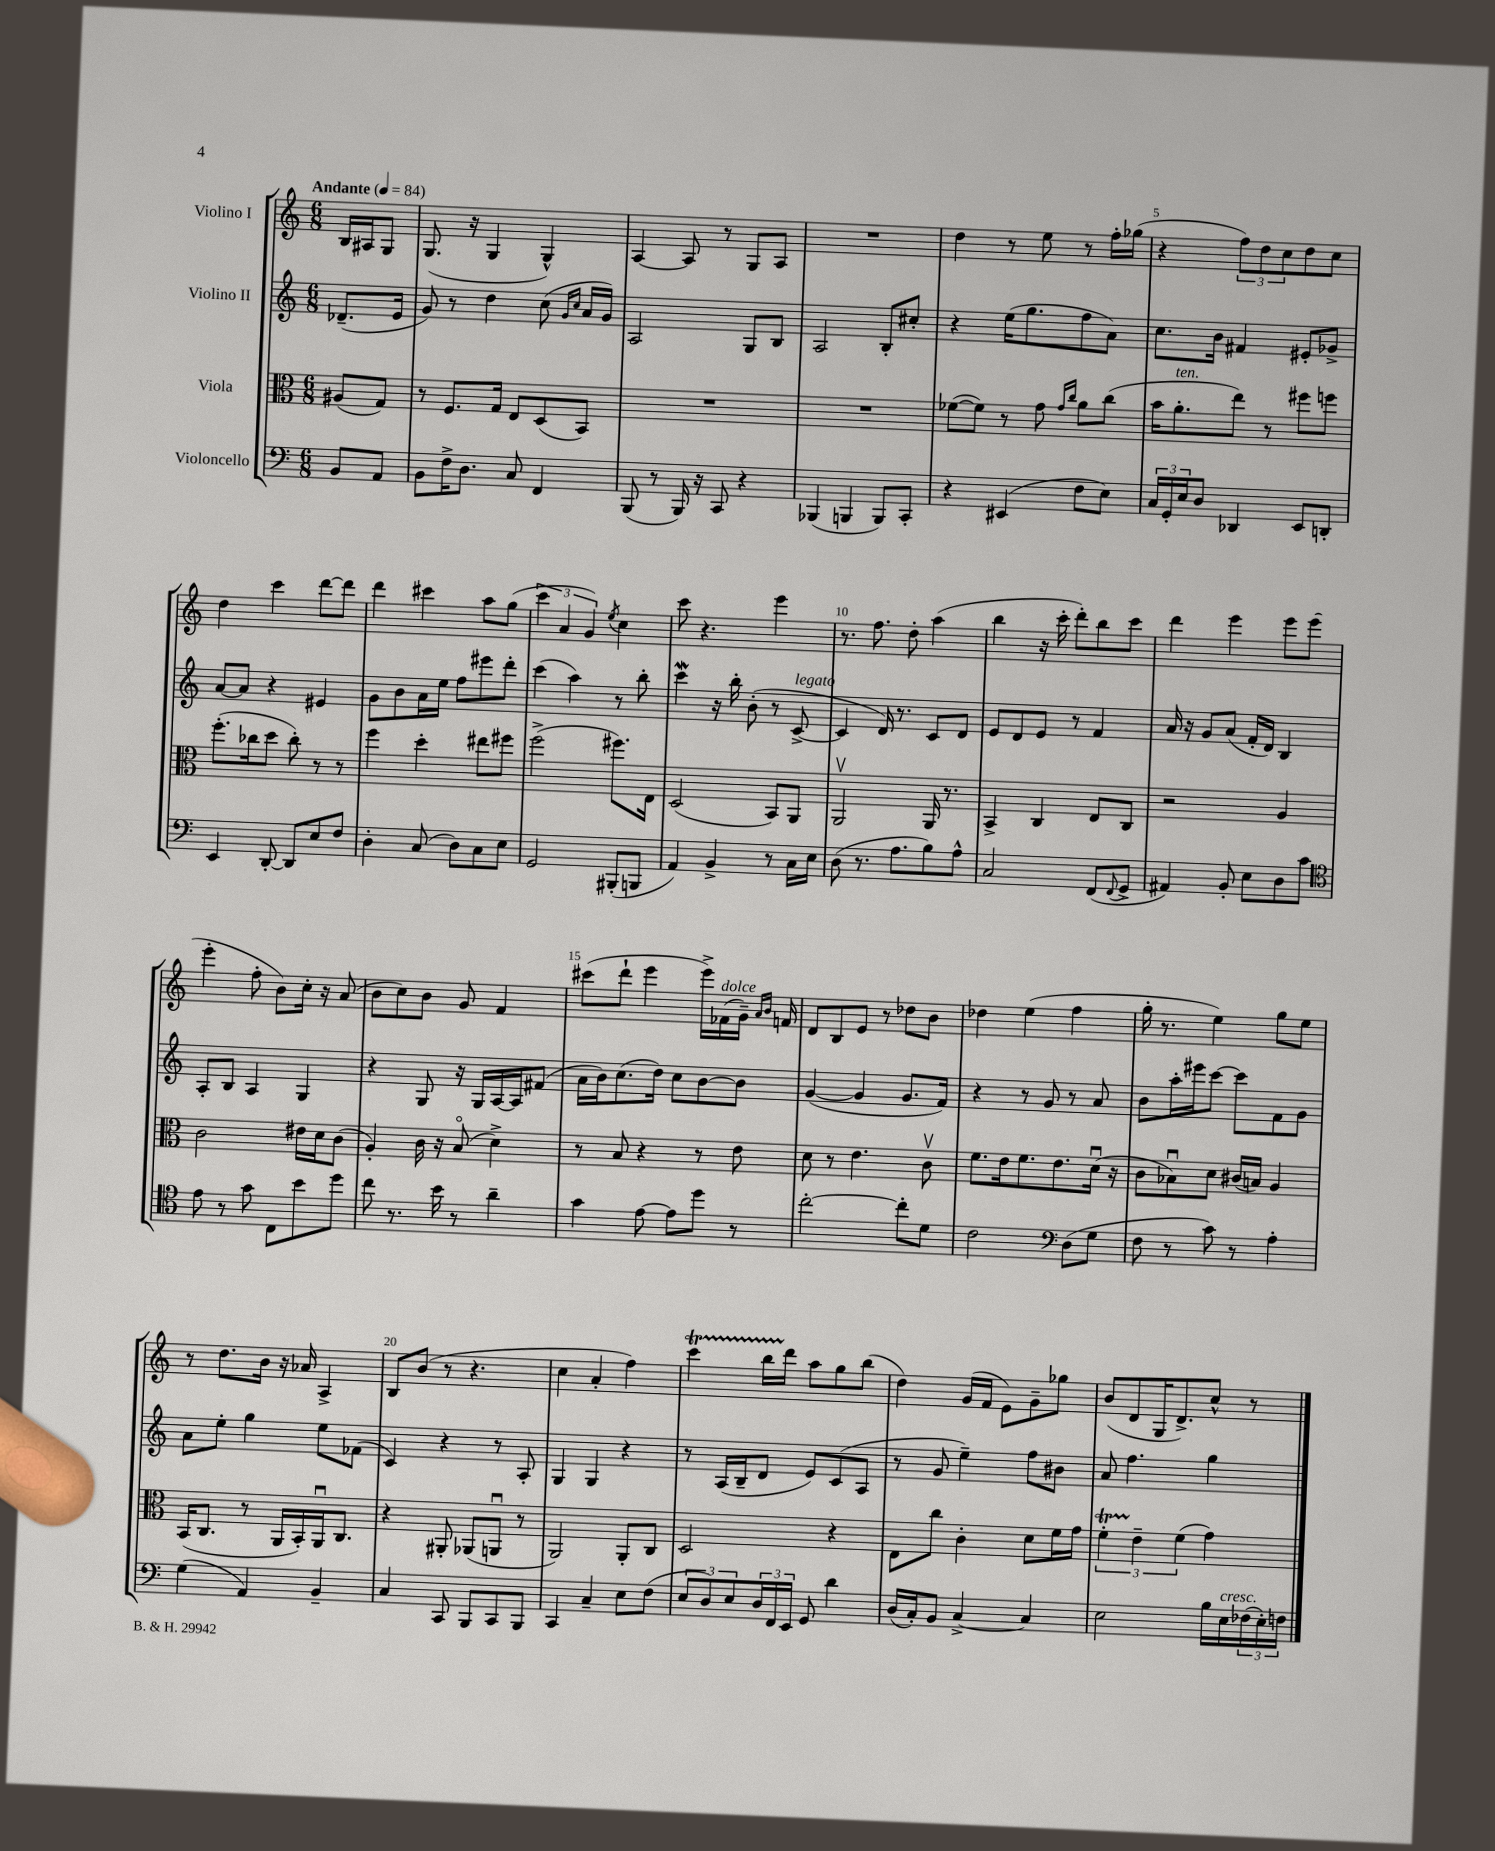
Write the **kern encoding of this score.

**kern	**kern	**kern	**kern
*staff4	*staff3	*staff2	*staff1
*clefF4	*clefC3	*clefG2	*clefG2
*k[]	*k[]	*k[]	*k[]
*M6/8	*M6/8	*M6/8	*M6/8
*MM84	*MM84	*MM84	*MM84
8BB/L	(8A#/L	(8.d-~/L	16B/LL
.	.	.	16A#/J
8AA/J	8G/J)	.	8G/J
.	.	16e/Jk	.
=	=	=	=
8BB\L	8r	8g/)	(8.G/
16F^\K	8.F/L	8r	.
8.D\J	.	.	16r
.	.	4dd\	4G/
.	16G/Jk	.	.
8C/	8E/L	.	.
4FF/	(8D/	(8cc\	4G^^/)
.	.	16qqg/LL	.
.	.	16qqcc/JJ	.
.	8BB/J)	16a/LL	.
.	.	16g/JJ)	.
=	=	=	=
(8BBB/	2.r	2A/	[4A/
8r	.	.	.
16BBB/)	.	.	8A/]
16r	.	.	.
8CC/	.	.	8r
4r	.	8G/L	8G/L
.	.	8B/J	8A/J
=	=	=	=
(4BBB-/	2.r	2A/	2.r
4BBB/	.	.	.
8BBB/L)	.	8B'/L	.
8CC'/J	.	8cc#'/J	.
=	=	=	=
4r	([8f-\L	4r	4dd\
.	8f-\]J)	.	.
(4EE#/	8r	(16ee\LK	8r
.	.	8.gg\	.
.	8g\	.	8ee\
.	16qqg/LL	.	.
.	16qqcc/JJ	.	.
8F\L	8a\L	8ff\	8r
8E\J)	(8cc\J	8a\J)	16ff'\LL
.	.	.	(16gg-\JJ
=	=	=	=
24C/LL	16b\LK	8.cc\L	4r
24GG'/	.	.	.
.	8.a'\	.	.
24E/J	.	.	.
8D/J	.	.	.
.	.	16b\Jk	.
4DD-/	8ee\J)	4f#/	12ff\L)
.	.	.	12dd\
.	8r	.	.
.	.	.	12cc\
8EE/L	8ff#\L	8e#'/L	8dd\
8DD'/J	8ff\J	8g-^/J	8cc\J
=	=	=	=
4EE/	(8.ff'\L	[8a/L	4dd\
.	.	8a/]J	.
.	16cc-\k	.	.
[8DD'/	8dd\J	4r	4ccc\
8DD/]L	8cc-'\)	.	.
8E/	8r	4e#/	[8ddd\L
8F/J	8r	.	8ddd\]J
=	=	=	=
4D'\	4ff\	8g\L	4ddd\
.	.	8b\	.
(8C/	4dd'\	16a\L	4ccc#\
.	.	16ee\JJ	.
8D\L)	.	8ff\L	.
8C\	8ee#\L	8eee#\	8aa\L
8E\J	8ff#\J	8ddd'\J	(8gg\J
=	=	=	=
2GG/	(2ff^\	(4ccc\	6ccc\
.	.	.	6a/
.	.	4aa\)	.
.	.	.	6g/)
.	.	.	8qee/
(8BBB#'/L	8.ff#\L)	8r	4cc\
8BBB/J	.	8bb'\	.
.	16E\Jk	.	.
=	=	=	=
4AA/)	(2D/	4ccc\	8ccc\
.	.	.	4.r
4BB^/	.	16r	.
.	.	16bb'\	.
.	.	(8b'\	.
8r	8BB/L)	8r	4eee\
16C\LL	8AA/J	[8c^/	.
16E\JJ	.	.	.
=	=	=	=
(8D\	2AAv/	4c/]	8.r
8.r	.	.	.
.	.	.	8.ff\
.	.	16d/)	.
8.A\L	.	8.r	.
.	.	.	8dd'\
8B\)	16AA/	8c/L	(4aa\
.	8.r	.	.
8A^^\J	.	8d/J	.
=	=	=	=
2C/	4BB^/	8e/L	4bb\
.	.	8d/	.
.	4C/	8e/J	16r
.	.	.	16ccc'\
.	.	8r	8ddd'\L)
(8FF/L	8E/L	4f/	8bb\
8qqFF/	.	.	.
8GG^/J	8C/J	.	8ccc\J
=	=	=	=
4AA#/)	2r	16a/	4ddd\
.	.	16r	.
.	.	8g/L	.
8BB'/	.	(8a/J	4eee\
8E\L	.	16f'/LL	.
.	.	16d/JJ)	.
8D\	4A/	4B/	8eee\L
8c\J	.	.	(8eee\J
=	=	=	=
*clefC4	*	*	*
8e\	2c\	8A'/L	4eee'\
8r	.	8B/J	.
8g\	.	4A/	8ff'\
8C\L	.	.	8b\L)
8b\	16e#\LL	4G/	16cc'\Jk
.	16d\J	.	16r
8dd\J	(8c\J	.	(8a/
=	=	=	=
8cc\	4A'/)	4r	8b\L
8.r	.	.	8cc\)
.	16c\	8G/	8b\J
16b\	16r	.	.
8r	(8Bo/	16r	8g/
.	.	16G/LL	.
4a~\	4d^\)	[16A/	4f/
.	.	16A/]J	.
.	.	(8f#/J	.
=	=	=	=
4g\	8r	16a\LL	(8ccc#\L
.	.	16b\J)	.
.	8B/	(8.cc\	8ddd`\J
[8e\	4r	.	4eee\
.	.	16dd\Jk)	.
8e\]L	.	8cc\L	.
8dd\J	8r	[8b\	16eee^\LL)
.	.	.	(16f-\
8r	8e\	8b\]J	16g~\JJ)
.	.	.	16qqa/LL
.	.	.	16qqb/JJ
.	.	.	16f/
=	=	=	=
[2cc'\	8d\	([4g/	8d/L
.	8r	.	8B/
.	4.e\	4g/]	8e/J
.	.	.	8r
8cc'\]L	.	8.g/L	8dd-\L
8d\J	8cv\	.	8b\J
.	.	16f/Jk)	.
=	=	=	=
2c\	8.f\L	4r	4dd-\
.	16e\k	.	.
.	8.f\	8r	(4ee\
.	.	8g/	.
.	8.e\	.	.
*clefF4	*	*	*
(8D\L	.	8r	4ff\
8G\J	(16du\Jk	8a/	.
.	16r	.	.
=	=	=	=
8F\	8c\L	8b\L	16gg'\
.	.	.	8.r
8r	8B-u\)	16aa'\L	.
.	.	16eee#\J	.
8c\)	8d\J	[8ccc\J	4ee\)
8r	(16c#/LL	8ccc\]L	.
.	16B/JJ)	.	.
4A'\	4A/	8f\	8gg\L
.	.	8g\J	8ee\J
=	=	=	=
(4G\	(16BB/LK	8a\L	8r
.	8.C/J	.	.
.	.	8ee'\J	8.dd\L
4AA/)	8r	4gg\	.
.	.	.	16b\Jk
.	16AA/LL	.	16r
.	16BB'/)	.	16a-/
4BB~/	16AAu/J	8ee\L	4A^/
.	8.C/J	.	.
.	.	(8f-\J	.
=	=	=	=
4C/	4r	4c/)	8B/L
.	.	.	(8b/J
8CC/	8AA#'/	4r	8r
8BBB/L	(8AA-/L	.	4.r
8CC/	8AAu/J	8r	.
8BBB/J	8r	8A'/	.
=	=	=	=
4CC/	2AA/)	4G/	4cc\
4C~/	.	4G/	4a'/
8E\L	8AA'/L	4r	4ff\)
(8F\J	8C/J	.	.
=	=	=	=
12E/L	2D/	8r	4ccc\
12D/)	.	.	.
.	.	(16A/LL	.
12E/	.	.	.
.	.	16B~/J	.
24D/L	.	8d/J	16bb\LL
24FF/	.	.	.
.	.	.	16ddd\JJ
24EE/JJ	.	.	.
8GG/	.	8e/L)	8aa\L
4d\	4r	(8c/	8gg\
.	.	8A/J	(8bb\J
=	=	=	=
(16D/LL	8E\L	8r	4dd\)
16C'/J)	.	.	.
8BB/J	8cc\J	8g/	.
[4C^/	4c'\	4ee~\)	(16g/LL
.	.	.	16f/JJ
.	.	.	8e\L)
4C/]	8d\L	8ff\L	8g~\
.	16f\L	8b#\J	8gg-\J
.	16g\JJ	.	.
=	=	=	=
2E\	6f'\	8a/	(8b/L
.	.	4.ff\	8d/
.	6e~\	.	.
.	.	.	16G/K
.	.	.	8.d^/)
.	(6f\	.	.
16B\LL	4g\)	4gg\	8cc^^/J
16E\	.	.	.
(24F-\	.	.	8r
24E'\)	.	.	.
24F\JJ	.	.	.
==	==	==	==
*-	*-	*-	*-
